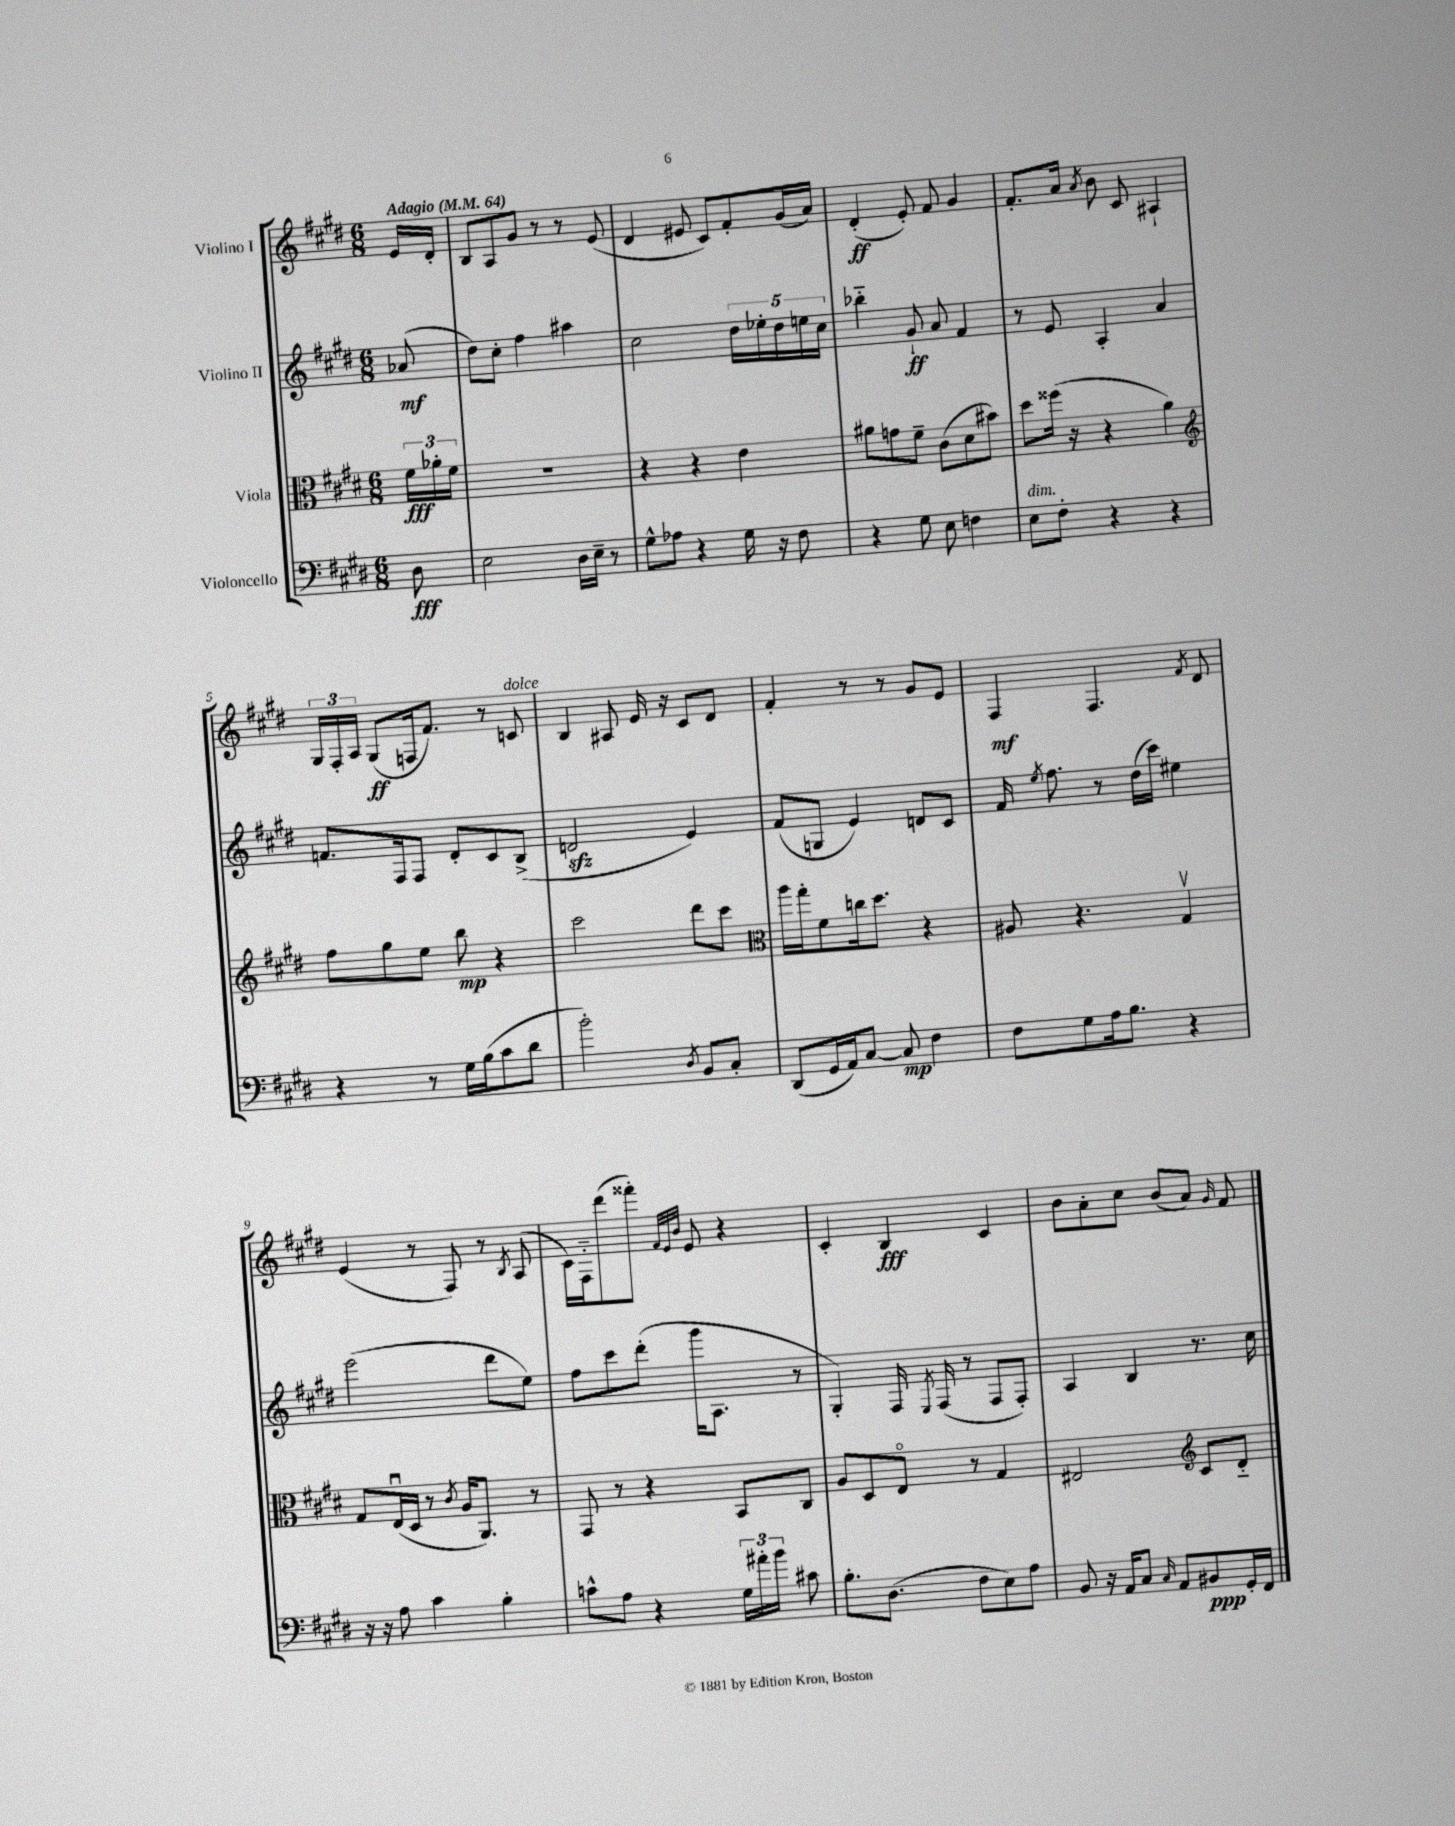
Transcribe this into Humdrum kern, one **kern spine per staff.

**kern	**dynam	**kern	**dynam	**kern	**dynam	**kern	**dynam
*part4	*part4	*part3	*part3	*part2	*part2	*part1	*part1
*staff4	*staff4	*staff3	*staff3	*staff2	*staff2	*staff1	*staff1
*I"Violoncello	*	*I"Viola	*	*I"Violino II	*	*I"Violino I	*
*clefF4	*	*clefC3	*	*clefG2	*	*clefG2	*
*k[f#c#g#d#]	*	*k[f#c#g#d#]	*	*k[f#c#g#d#]	*	*k[f#c#g#d#]	*
*M6/8	*	*M6/8	*	*M6/8	*	*M6/8	*
*MM64	*	*MM64	*	*MM64	*	*MM64	*
=	=	=	=	=	=	=	=
!	!	!	!	!	!	!LO:TX:a:B:t=Adagio	!
8D#\	fff	24f#\LL	fff	(8a-X/	mf	16e/LL	.
.	.	24a-X'\	.	.	.	.	.
.	.	.	.	.	.	16d#'/JJ	.
.	.	24f#\JJ	.	.	.	.	.
=1	=1	=1	=1	=1	=1	=1	=1
2E\	.	2.r	.	8dd#\L)	.	8B/L	.
.	.	.	.	8cc#'\J	.	8A/	.
.	.	.	.	4ff#\	.	8g#/J	.
.	.	.	.	.	.	8r	.
16D#\LL	.	.	.	4aa#X\	.	8r	.
16E~\JJ	.	.	.	.	.	.	.
8r	.	.	.	.	.	(8e/	.
=2	=2	=2	=2	=2	=2	=2	=2
8G#^^\L	.	4r	.	2cc#\	.	4d#/	.
8A-X\J	.	.	.	.	.	.	.
4r	.	4r	.	.	.	8e#X/	.
.	.	.	.	.	.	8c#/L)	.
16G#\	.	4e\	.	20dd#\LL	.	8f#'/	.
.	.	.	.	20ee-X'\	.	.	.
16r	.	.	.	.	.	.	.
.	.	.	.	20dd#\	.	.	.
8F#\	.	.	.	.	.	(16g#/L	.
.	.	.	.	20een\	.	.	.
.	.	.	.	.	.	16a/JJ)	.
.	.	.	.	20cc#\JJ	.	.	.
=3	=3	=3	=3	=3	=3	=3	=3
4r	.	8a#X\L	.	4bb-X\	.	(4d#'/	ff
.	.	8gn\	.	.	.	.	.
8G#\	.	8f#~\J	.	8g#`/	ff	8e'/)	.
8E\	.	(8c#\L	.	8a/	.	8f#/	.
4Fn\	.	8d#\	.	4f#/	.	4g#/	.
.	.	8b#X\J)	.	.	.	.	.
=4	=4	=4	=4	=4	=4	=4	=4
!LO:TX:a:i:t=dim.	!	!	!	!	!	!	!
8E\L	.	8dd#\L	.	8r	.	8.f#'/L	.
8F#'\J	.	(16ff##X\Jk	.	8e/	.	.	.
.	.	16r	.	.	.	16a/Jk	.
.	.	.	.	.	.	8qa/	.
4r	.	4r	.	4A'/	.	8b\	.
.	.	.	.	.	.	8c#/	.
4r	.	4a\)	.	4a/	.	4A#X`/	.
!!LO:LB:g=z
=5	=5	=5	=5	=5	=5	=5	=5
*	*	*clefG2	*	*	*	*	*
4r	.	8ff#\L	.	8.fn/L	.	24G#/LL	.
.	.	.	.	.	.	24F#'/	.
.	.	.	.	.	.	24A/JJ	.
.	.	8gg#\	.	.	.	(8G#/L	ff
.	.	.	.	16F#/k	.	.	.
8r	.	8ee\J	.	8F#/J	.	16Fn/k	.
.	.	.	.	.	.	8.f#/J)	.
16G#\LL	.	8bb\	mp	8d#'/L	.	.	.
(16B\J	.	.	.	.	.	.	.
8c#\	.	4r	.	8c#/	.	8r	.
!	!	!	!	!	!	!LO:TX:a:i:t=dolce	!
8d#\J	.	.	.	(8B^/J	.	8cn/	.
=6	=6	=6	=6	=6	=6	=6	=6
2b'\)	.	2ccc#\	.	2dnzz/	.	4B/	.
.	.	.	.	.	.	8A#X/	.
.	.	.	.	.	.	16e/	.
.	.	.	.	.	.	16r	.
8qD#/	.	.	.	.	.	.	.
8BB/L	.	8ddd#\L	.	4e/)	.	8c#/L	.
8C#'/J	.	8ccc#\J	.	.	.	8d#/J	.
=7	=7	=7	=7	=7	=7	=7	=7
*	*	*clefC3	*	*	*	*	*
(8DD#/L	.	16aa\LL	.	(8f#/L	.	4f#'/	.
.	.	16gg#'\J	.	.	.	.	.
16GG#/L	.	8f#\	.	8Gn/J	.	.	.
16AA/J)	.	.	.	.	.	.	.
[8C#/J	.	16ccn\k	.	4e/)	.	8r	.
.	.	8.dd#\J	.	.	.	.	.
8C#/]	mp	.	.	.	.	8r	.
4F#\	.	4r	.	8dn/L	.	8g#/L	.
.	.	.	.	8c#/J	.	8e/J	.
=8	=8	=8	=8	=8	=8	=8	=8
8F#\L	.	8A#X/	.	16f#/	.	4F#/	mf
.	.	.	.	8qee/	.	.	.
.	.	.	.	8.ff#\	.	.	.
8G#\	.	4.r	.	.	.	.	.
16A\k	.	.	.	8r	.	4.F#/	.
8.B\J	.	.	.	.	.	.	.
.	.	.	.	(16dd#\LL	.	.	.
.	.	.	.	16ccc#\JJ)	.	.	.
4r	.	4G#v/	.	4ee#X\	.	.	.
.	.	.	.	.	.	8qf#/	.
.	.	.	.	.	.	8d#/	.
!!LO:LB:g=z
=9	=9	=9	=9	=9	=9	=9	=9
16r	.	8G#/L	.	(2eee\	.	(4e/	.
16r	.	.	.	.	.	.	.
8A\	.	(16Eu/L	.	.	.	.	.
.	.	16D#/JJ	.	.	.	.	.
4c#\	.	8r	.	.	.	8r	.
.	.	8qc#/	.	.	.	.	.
.	.	16A/KL	.	.	.	8F#/)	.
.	.	8.AA/J)	.	.	.	.	.
4B'\	.	.	.	8ddd#\L	.	8r	.
.	.	.	.	.	.	8qB/	.
.	.	8r	.	8ee\J)	.	(8A/	.
=10	=10	=10	=10	=10	=10	=10	=10
8cn^^\L	.	8GG#/	.	8ff#\L	.	16c#\LL)	.
.	.	.	.	.	.	16F#\J	.
8A\J	.	8r	.	8ccc#\	.	(8ddd#\	.
4r	.	4r	.	(8ddd#'\J	.	8fff##X'\J)	.
.	.	.	.	.	.	32qqf#/LLL	.
.	.	.	.	.	.	32qqe/	.
.	.	.	.	.	.	32qqb/JJJ	.
.	.	.	.	16ggg#\KL	.	8e/	.
.	.	.	.	8.A\J	.	.	.
24G#\LL	.	8BB/L	.	.	.	4r	.
24a#X'\	.	.	.	.	.	.	.
24b\JJ	.	.	.	.	.	.	.
8c#X\	.	8C#/J	.	8r	.	.	.
=11	=11	=11	=11	=11	=11	=11	=11
8.B'\L	.	8A/L	.	4G#'/)	.	4c#'/	.
.	.	8D#/	.	.	.	.	.
(8.D#\J	.	.	.	.	.	.	.
.	.	8E/J	.	16F#/	.	4B/	fff
.	.	.	.	8qE/	.	.	.
.	.	.	.	(16F#/	.	.	.
8F#\L	.	8r	.	8r	.	.	.
8E\)	.	4G#/	.	8F#/L	.	4c#/	.
8A\J	.	.	.	8F#'/J)	.	.	.
=12	=12	=12	=12	=12	=12	=12	=12
8BB/	.	2E#X/	.	4A/	.	8b\L	.
16r	.	.	.	.	.	8a'\	.
16AA/KL	.	.	.	.	.	.	.
8C#/J	.	.	.	4B/	.	8cc#\J	.
16qqC#/	.	.	.	.	.	.	.
8AA/L	.	.	.	.	.	(8b/L	.
*	*	*clefG2	*	*	*	*	*
8BB#X/	ppp	8c#/L	.	8.r	.	8a/J)	.
.	.	.	.	.	.	16qqg#/	.
16GG#'/L	.	8d#/J	.	.	.	8f#/	.
16FF#/JJ	.	.	.	16cc#\	.	.	.
==	==	==	==	==	==	==	==
*-	*-	*-	*-	*-	*-	*-	*-
